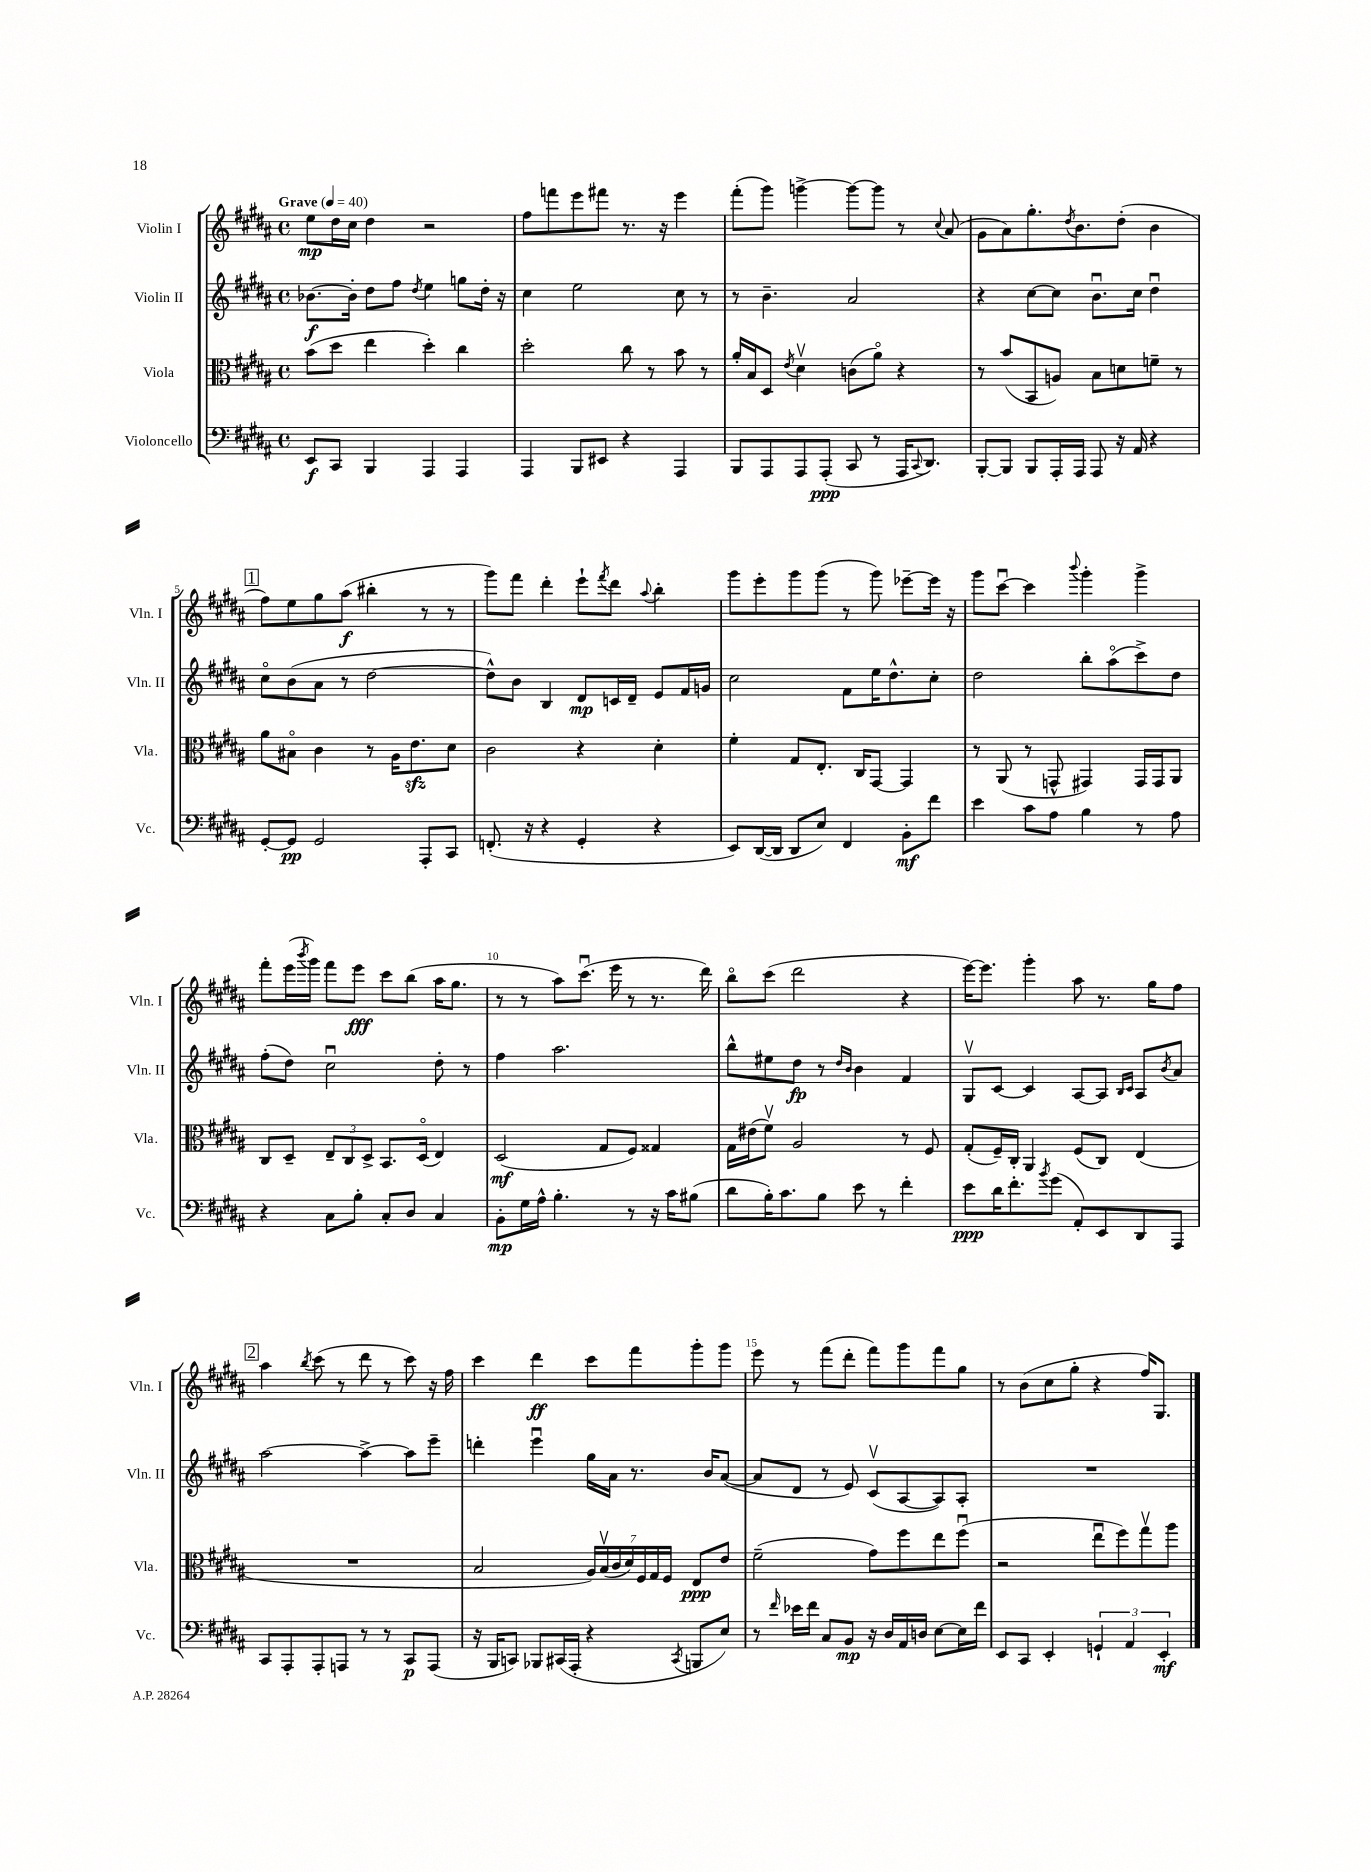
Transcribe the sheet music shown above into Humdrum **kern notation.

**kern	**kern	**kern	**kern
*staff4	*staff3	*staff2	*staff1
*clefF4	*clefC3	*clefG2	*clefG2
*k[f#c#g#d#a#]	*k[f#c#g#d#a#]	*k[f#c#g#d#a#]	*k[f#c#g#d#a#]
*M4/4	*M4/4	*M4/4	*M4/4
*met(c)	*met(c)	*met(c)	*met(c)
*MM40	*MM40	*MM40	*MM40
8EE	(8b	[8.b-	8ee
8CC#	8dd#	.	16dd#
.	.	16b-']	16cc#
4BBB	4ee	8dd#	4dd#
.	.	8ff#	.
.	.	8qdd#	.
4AAA#	4dd#')	4ee	2r
4AAA#	4cc#	8gg	.
.	.	16dd#'	.
.	.	16r	.
=	=	=	=
4AAA#	2dd#'	4cc#	8ff#
.	.	.	8fff
8BBB	.	2ee	8eee
8EE#	.	.	8fff#
4r	8cc#	.	8.r
.	8r	.	.
.	.	.	16r
4AAA#	8b	8cc#	4eee
.	8r	8r	.
=	=	=	=
8BBB	16a#'	8r	(8fff#'
.	16B	.	.
8AAA#	8D#	4.b~	8ggg#)
.	8qe	.	.
8AAA#	4d#v	.	[4ggg^
(8AAA#'	.	.	.
8CC#	(8c	2a#	8ggg_
8r	8a#o)	.	8ggg]
16AAA#	4r	.	8r
8qqCC#	.	.	.
8.DD#)	.	.	.
.	.	.	8qqcc#
.	.	.	(8a#
=	=	=	=
[8BBB'	8r	4r	8g#
8BBB]	(8b	.	8a#)
8BBB	8BB	[8cc#	8.gg#'
16AAA#'	8A)	8cc#]	.
.	.	.	8qdd#
16AAA#	.	.	8.b
8AAA#	8B	8.bu	.
16r	8d	.	(8dd#'
16AA#	.	16cc#	.
4r	8f~	4dd#u	4b
.	8r	.	.
=	=	=	=
[8GG#'	8a#	8cc#o	8ff#)
8GG#]	8B#o	(8b	8ee
2GG#	4c#	8a#	8gg#
.	.	8r	(8aa#
.	8r	[2dd#	4bb#'
.	16A#	.	.
.	8.e	.	.
8AAA#'	.	.	8r
8CC#	8d#	.	8r
=	=	=	=
(8.FF'	2c#	8dd#^^])	8ggg#)
.	.	8b	8fff#
16r	.	.	.
4r	.	4B	4ddd#'
4GG#'	4r	8d#	8eee`
.	.	.	8qfff#
.	.	16c	8ddd#
.	.	16d#~	.
.	.	.	8qqaa#
4r	4d#'	8e	4bb'
.	.	16f#	.
.	.	16g	.
=	=	=	=
8EE)	4f#'	2cc#	8ggg#
([16DD#	.	.	8eee'
16DD#]	.	.	.
8DD#	8G#	.	8ggg#
8E)	8.E'	.	(8ggg#
4FF#	.	8f#	8r
.	16C#	.	.
.	[8GG#	16ee	8ggg#)
.	.	8.dd#^^	.
8BB'	4GG#]	.	[8eee-~
8f#	.	8cc#'	16eee-]
.	.	.	16r
=	=	=	=
4e	8r	2dd#	8ggg#
.	(8AA#	.	[8ccc#u
8c#	8r	.	4ccc#]
8A#	8GG^^	.	.
.	.	.	8qqbbb
4B	4GG#)	8bb'	4ggg#'
.	.	(8aa#o	.
8r	16GG#	8ccc#^)	4ggg#^
.	16GG#	.	.
8A#	8AA#	8dd#	.
=	=	=	=
4r	8C#	(8ff#'	8fff#'
.	8D#~	8dd#)	(16eee
.	.	.	8qbbb
.	.	.	16ggg#)
8C#	12E~	2cc#u	8fff#
.	12C#	.	.
8B'	.	.	8eee
.	12D#^	.	.
8C#'	8.BB	.	8ccc#
8D#	.	.	(8bb
.	(16D#o	.	.
4C#	4E)	8dd#'	16aa#
.	.	.	8.gg#
.	.	8r	.
=	=	=	=
8BB'	(2D#	4ff#	8r
16G#	.	.	8r
16A#^^	.	.	.
4.B'	.	2.aa#	8aa#)
.	.	.	(8.ccc#u
.	8G#	.	.
.	.	.	16eee
8r	8F#)	.	8r
16r	4G##	.	8.r
16c#	.	.	.
(8B#	.	.	.
.	.	.	16ddd#)
=	=	=	=
8d#	16G#	8bb^^	8bbo
.	(16e#	.	.
16B')	8f#v)	8ee#	(8ccc#
8.c#	.	.	.
.	2A#	8dd#	2ddd#
8B	.	8r	.
.	.	16qqdd#	.
.	.	16qqb	.
8e	.	4b	.
8r	.	.	.
4f#'	8r	4f#	4r
.	8F#	.	.
=	=	=	=
8e	(8G#'	8G#v	[16eee)
.	.	.	8.eee]
16d#	16F#~)	[8c#	.
8.f#'	16C#'	.	.
.	4AA#	4c#]	4ggg#'
8qb	.	.	.
(8g#	.	.	.
8AA#')	(8F#	[8A#	8aa#
8EE	8C#)	8A#]	8.r
.	.	16qqB	.
.	.	16qqc#	.
8DD#	(4E	8A#	.
.	.	.	16gg#
.	.	8qb	.
8AAA#	.	8a#	8ff#
=	=	=	=
8CC#	1r	[2aa#	4aa#
8AAA#'	.	.	.
.	.	.	8qbb
8AAA#'	.	.	(8ccc#
8AAA	.	.	8r
8r	.	4aa#^_	8ddd#
8r	.	.	8r
8CC#	.	8aa#]	8ccc#)
(8AAA	.	8eee~	16r
.	.	.	16ff#
=	=	=	=
16r	2B	4ddd'	4ccc#
16BBB	.	.	.
8CC)	.	.	.
8BBB-	.	4eeeu	4ddd#
(16CC#	.	.	.
16AAA#'	.	.	.
4r	28A#)	16gg#	8ccc#
.	(28Bv	.	.
.	.	16a#	.
.	28c#	.	.
.	28d#)	.	.
.	.	8.r	8fff#
.	28F#	.	.
.	28G#	.	.
.	28F#	.	.
8qCC#	.	.	.
8BBB	8E	.	8ggg#'
.	.	16b	.
8E)	8e	([8a#	8ggg#
=	=	=	=
8r	(2f#~	8a#]	8eee
16qqf#	.	.	.
16e-	.	8d#	8r
16f#	.	.	.
8C#	.	8r	(8fff#
8BB	.	8e)	8ddd#'
16r	8g#)	(8c#v	8fff#)
16D#	.	.	.
16AA#	8ff#	[8A#	8ggg#
16D	.	.	.
[8E	8ee	8A#])	8fff#
16E]	(8ff#u	8A#'	8gg#
16f#	.	.	.
=	=	=	=
8EE	2r	1r	8r
8CC#	.	.	(8b
4EE'	.	.	8cc#
.	.	.	8gg#'
6GG`	8eeu	.	4r
.	8ff#)	.	.
6AA#	.	.	.
.	8gg#v	.	16ff#)
.	.	.	8.G#
6EE'	.	.	.
.	8aa#	.	.
==	==	==	==
*-	*-	*-	*-
